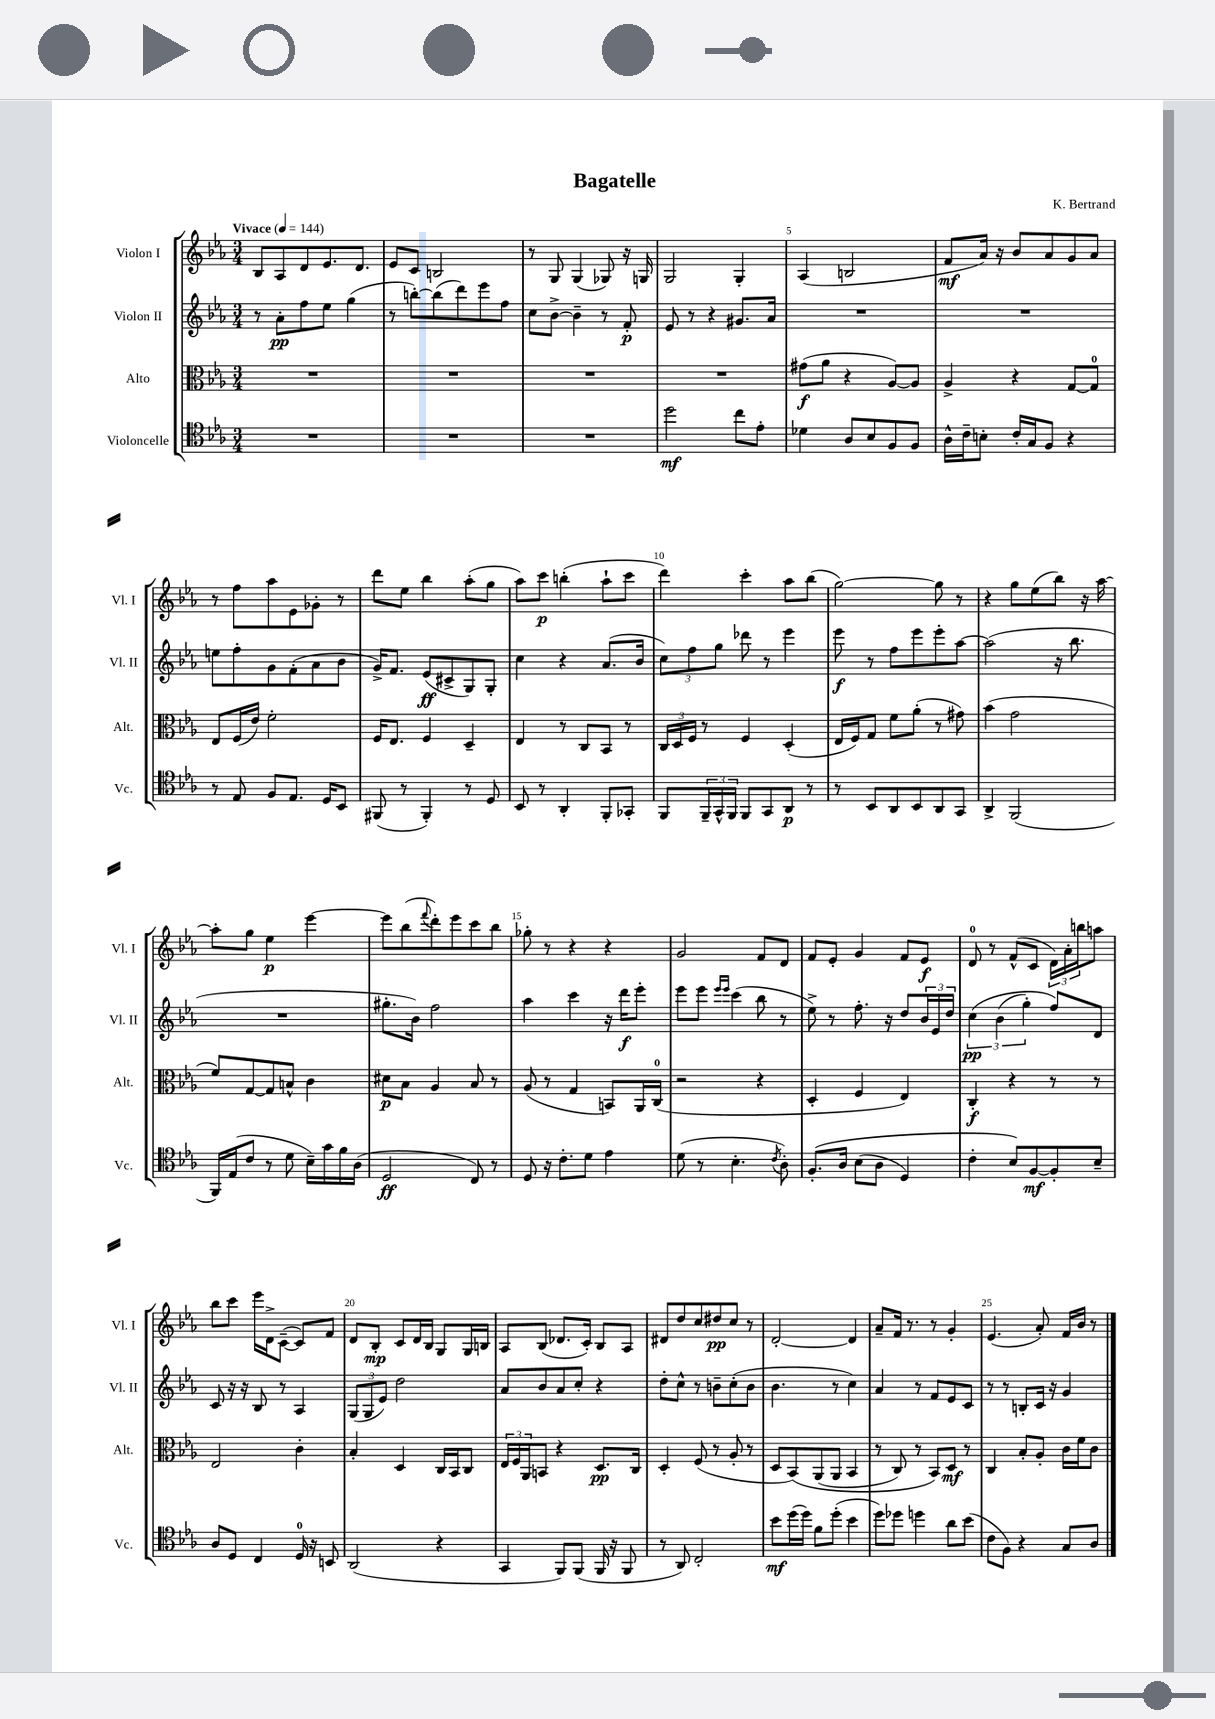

**kern	**dynam	**kern	**dynam	**kern	**dynam	**kern	**dynam
*part4	*part4	*part3	*part3	*part2	*part2	*part1	*part1
*staff4	*staff4	*staff3	*staff3	*staff2	*staff2	*staff1	*staff1
*I"Violoncelle	*	*I"Alto	*	*I"Violon II	*	*I"Violon I	*
*I'Vc.	*	*I'Alt.	*	*I'Vl. II	*	*I'Vl. I	*
*clefC4	*	*clefC3	*	*clefG2	*	*clefG2	*
*k[b-e-a-]	*	*k[b-e-a-]	*	*k[b-e-a-]	*	*k[b-e-a-]	*
*M3/4	*	*M3/4	*	*M3/4	*	*M3/4	*
*MM144	*	*MM144	*	*MM144	*	*MM144	*
=1	=1	=1	=1	=1	=1	=1	=1
!	!	!	!	!	!	!LO:TX:a:B:t=Vivace	!
2.r	.	2.r	.	8r	.	8B-/L	.
.	.	.	.	8a-'\L	pp	8A-/	.
.	.	.	.	8ff\	.	8d/	.
.	.	.	.	8ee-\J	.	8.e-/	.
.	.	.	.	(4gg\	.	.	.
.	.	.	.	.	.	8.d/J	.
=2	=2	=2	=2	=2	=2	=2	=2
2.r	.	2.r	.	8r	.	8e-/L	.
.	.	.	.	[8bbn'\L)	.	8c/J	.
.	.	.	.	(8bb\]	.	2Bn/	.
.	.	.	.	8ddd\)	.	.	.
.	.	.	.	8eee-\	.	.	.
.	.	.	.	8ff\J	.	.	.
=3	=3	=3	=3	=3	=3	=3	=3
2.r	.	2.r	.	8cc\L	.	8r	.
.	.	.	.	[8b-^\J	.	8G/	.
.	.	.	.	4b-~\]	.	(4G/	.
.	.	.	.	8r	.	8G-X/)	.
.	.	.	.	8f'/	p	16r	.
.	.	.	.	.	.	16Gn/	.
=4	=4	=4	=4	=4	=4	=4	=4
2dd\	mf	2.r	.	8e-/	.	2G/	.
.	.	.	.	8r	.	.	.
.	.	.	.	4r	.	.	.
8cc\L	.	.	.	8.g#X/L	.	4G'/	.
8e-'\J	.	.	.	.	.	.	.
.	.	.	.	16a-/Jk	.	.	.
=5	=5	=5	=5	=5	=5	=5	=5
4d-X\	.	(8g#X\L	f	2.r	.	(4A-/	.
.	.	8a-\J	.	.	.	.	.
8A-/L	.	4r	.	.	.	2Bn/	.
8B-/	.	.	.	.	.	.	.
8F/	.	[8A-/L)	.	.	.	.	.
8F/J	.	8A-/J]	.	.	.	.	.
=6	=6	=6	=6	=6	=6	=6	=6
16A-^^\LL	.	4A-^/	.	2.r	.	8f/L	mf
16c~\J	.	.	.	.	.	.	.
8Bn'\J	.	.	.	.	.	16a-/Jk)	.
.	.	.	.	.	.	16r	.
16c'/LL	.	4r	.	.	.	8b-/L	.
16G/J	.	.	.	.	.	.	.
8F/J	.	.	.	.	.	8a-/	.
4r	.	[8G/L	.	.	.	8g/	.
.	.	8G/J]	.	.	.	8a-/J	.
!!LO:LB:g=z
=7	=7	=7	=7	=7	=7	=7	=7
8r	.	8E-/L	.	8een\L	.	8r	.
8E-/	.	(16F/L	.	8ff'\	.	8ff\L	.
.	.	16e-/JJ)	.	.	.	.	.
8F/L	.	2f'\	.	8g\	.	8aa-\	.
8.E-/J	.	.	.	(8f'\	.	8e-\	.
.	.	.	.	8a-\	.	8g-X'\J	.
16D/KL	.	.	.	.	.	.	.
8BB-/J	.	.	.	8b-\J	.	8r	.
=8	=8	=8	=8	=8	=8	=8	=8
(8FF#X/	.	16F/KL	.	16g^/KL)	.	8ddd\L	.
.	.	8.E-/J	.	8.f/J	.	.	.
8r	.	.	.	.	.	8ee-\J	.
4FF#'/)	.	4F/	.	(8e-/L	ff	4bb-\	.
.	.	.	.	8c#X^/	.	.	.
8r	.	4D~/	.	8G/)	.	(8aa-'\L	.
8D/	.	.	.	8G'/J	.	8gg\J	.
=9	=9	=9	=9	=9	=9	=9	=9
8BB-/	.	4E-/	.	4cc\	.	8aa-\L)	.
8r	.	.	.	.	.	8ccc\J	p
4AA-'/	.	8r	.	4r	.	(4bbn'\	.
.	.	8C/L	.	.	.	.	.
8FF'/L	.	8BB-/J	.	(8.a-/L	.	8aa-`\L	.
8GG-X'/J	.	8r	.	.	.	8ccc\J	.
.	.	.	.	16b-/Jk	.	.	.
=10	=10	=10	=10	=10	=10	=10	=10
8FF/L	.	24C/LL	.	12cc\L)	.	4ddd\)	.
.	.	24D/	.	.	.	.	.
.	.	24F/JJ	.	12ff\	.	.	.
24FF~/L	.	8r	.	.	.	.	.
24GG^^/	.	.	.	12gg\J	.	.	.
24FF/JJ	.	.	.	.	.	.	.
8FF/L	.	4F/	.	8ddd-X\	.	4ccc'\	.
8GG/	.	.	.	8r	.	.	.
8AA-/J	p	(4D'/	.	4eee-\	.	8aa-\L	.
8r	.	.	.	.	.	(8bb-\J	.
=11	=11	=11	=11	=11	=11	=11	=11
8r	.	16E-/LL	.	8eee-\	f	[2gg\)	.
.	.	16F/J)	.	.	.	.	.
8BB-/L	.	8G/J	.	8r	.	.	.
8AA-/	.	8f\L	.	8ff\L	.	.	.
8BB-/	.	(8a-'\J	.	8eee-\	.	.	.
8AA-/	.	8r	.	8eee-'\	.	8gg\]	.
8GG/J	.	8g#X\)	.	[8aa-\J	.	8r	.
=12	=12	=12	=12	=12	=12	=12	=12
4AA-^/	.	(4b-\	.	(2aa-\]	.	4r	.
(2FF/	.	2g\	.	.	.	8gg\L	.
.	.	.	.	.	.	(8ee-\	.
.	.	.	.	16r	.	8bb-\J)	.
.	.	.	.	8.bb-\	.	.	.
.	.	.	.	.	.	16r	.
.	.	.	.	.	.	[16aa-\	.
!!LO:LB:g=z
=13	=13	=13	=13	=13	=13	=13	=13
16FF/LL)	.	8f/L)	.	2.r	.	8aa-'\L]	.
(16E-/J	.	.	.	.	.	.	.
8c/J	.	[8G/	.	.	.	8gg\J	.
8r	.	8G/]	.	.	.	4ee-\	p
8d\	.	8Bn^^/J	.	.	.	.	.
16B-~\LL)	.	4c\	.	.	.	[4eee-\	.
16g\	.	.	.	.	.	.	.
16f\	.	.	.	.	.	.	.
(16A-\JJ	.	.	.	.	.	.	.
=14	=14	=14	=14	=14	=14	=14	=14
2D/	ff	8d#X\L	p	8.gg#X'\L	.	8eee-\L]	.
.	.	8B-\J	.	.	.	(8bb-\	.
.	.	.	.	16b-\Jk)	.	.	.
.	.	.	.	.	.	8qqfff/	.
.	.	4A-/	.	2ff\	.	8ddd'\)	.
.	.	.	.	.	.	8eee-\	.
8C/)	.	8B-/	.	.	.	8ccc\	.
8r	.	8r	.	.	.	8bb-\J	.
=15	=15	=15	=15	=15	=15	=15	=15
8D/	.	(8A-/	.	4aa-\	.	8gg-X'\	.
16r	.	8r	.	.	.	8r	.
8.c'\L	.	.	.	.	.	.	.
.	.	4G/	.	4ccc\	.	4r	.
8d\J	.	.	.	.	.	.	.
4e-\	.	8BBn/L)	.	16r	.	4r	.
.	.	.	.	16ddd\KL	f	.	.
.	.	16AA-/L	.	8eee-'\J	.	.	.
.	.	(16C/JJ	.	.	.	.	.
=16	=16	=16	=16	=16	=16	=16	=16
(8d\	.	2r	.	8eee-\L	.	2g/	.
8r	.	.	.	8eee-\J	.	.	.
.	.	.	.	16qqeee-/LL	.	.	.
.	.	.	.	16qqeee-/JJ	.	.	.
4.B-'\	.	.	.	(4ccc\	.	.	.
.	.	4r	.	8bb-\	.	8f/L	.
8qc/	.	.	.	.	.	.	.
8A-'\)	.	.	.	8r	.	8d/J	.
=17	=17	=17	=17	=17	=17	=17	=17
(8.F'/L	.	4D'/	.	8ee-^\)	.	8f/L	.
.	.	.	.	8r	.	8e-'/J	.
16A-/Jk	.	.	.	.	.	.	.
(8B-\L	.	4F/	.	8.ff'\	.	4g/	.
8A-\J	.	.	.	.	.	.	.
.	.	.	.	16r	.	.	.
4D/)	.	4E-/)	.	8dd/L	.	8f/L	.
.	.	.	.	24b-/L	.	8e-/J	f
.	.	.	.	24e-/	.	.	.
.	.	.	.	24dd/JJ	.	.	.
=18	=18	=18	=18	=18	=18	=18	=18
4c'\	.	4C'/	f	(6cc\	pp	8d/	.
.	.	.	.	.	.	8r	.
.	.	.	.	(6b-\	.	.	.
8B-/L)	.	4r	.	.	.	(8f^^/L	.
.	.	.	.	6gg'\)	.	.	.
[8F/	mf	.	.	.	.	8c/J	.
8F'/]	.	8r	.	8ff/L)	.	24d\LL)	.
.	.	.	.	.	.	24a-'\	.
.	.	.	.	.	.	24bbn\J	.
8B-~/J	.	8r	.	8d/J	.	8aan\J	.
!!LO:LB:g=z
=19	=19	=19	=19	=19	=19	=19	=19
8A-/L	.	2E-/	.	8c/	.	8bb-\L	.
8D/J	.	.	.	16r	.	8ccc\J	.
.	.	.	.	16r	.	.	.
4C/	.	.	.	8B-/	.	16eee-\LL	.
.	.	.	.	.	.	16d^\J	.
.	.	.	.	8r	.	([8c~\J	.
16D/	.	4c'\	.	4A-/	.	8c/L])	.
16r	.	.	.	.	.	.	.
8BBn/	.	.	.	.	.	8f/J	.
=20	=20	=20	=20	=20	=20	=20	=20
(2AA-/	.	4B-'/	.	(12G/L	.	8d/L	.
.	.	.	.	12G/	.	.	.
.	.	.	.	.	.	8B-'/J	mp
.	.	.	.	12e-/J)	.	.	.
.	.	4D/	.	2dd\	.	8c/L	.
.	.	.	.	.	.	16d/L	.
.	.	.	.	.	.	16B-/JJ	.
4r	.	16C/LL	.	.	.	8G/L	.
.	.	16BB-/J	.	.	.	.	.
.	.	8C/J	.	.	.	16G/L	.
.	.	.	.	.	.	16Bn/JJ	.
=21	=21	=21	=21	=21	=21	=21	=21
4GG/	.	24E-/LL	.	8a-/L	.	8A-/L	.
.	.	24F/	.	.	.	.	.
.	.	24AA-/J	.	.	.	.	.
.	.	8BBn/J	.	8b-/	.	(8B-/J	.
8FF/L)	.	4r	.	8a-/	.	8.d-X/L	.
(8FF/J	.	.	.	8cc'/J	.	.	.
.	.	.	.	.	.	16c'/Jk)	.
16FF/	.	8.D/L	pp	4r	.	8B-/L	.
16r	.	.	.	.	.	.	.
8FF/	.	.	.	.	.	8A-/J	.
.	.	16C/Jk	.	.	.	.	.
=22	=22	=22	=22	=22	=22	=22	=22
8r	.	4D'/	.	8dd'\L	.	8d#X/L	.
8AA-/)	.	.	.	8cc^^\J	.	8dd/	.
2C'/	.	(8F/	.	8r	.	8cc/	.
.	.	8r	.	8bn~\L	.	8dd#X/	pp
.	.	8A-'/	.	(8cc'\	.	8cc/J	.
.	.	8r	.	8b\J	.	8r	.
=23	=23	=23	=23	=23	=23	=23	=23
8b-\L	mf	8D/L	.	4.b-\	.	[2d'/	.
(16dd\L	.	(8BB-/)	.	.	.	.	.
16dd\JJ)	.	.	.	.	.	.	.
8f\L	.	(8AA-/	.	.	.	.	.
(8dd'\J	.	8AA-/J	.	8r	.	.	.
4b-\	.	4BB-/	.	4cc\)	.	4d/]	.
=24	=24	=24	=24	=24	=24	=24	=24
8dd\L)	.	8r	.	4a-/	.	8a-~/L	.
8dd-X\J	.	8C/)	.	.	.	16f/Jk	.
.	.	.	.	.	.	8.r	.
4ddn\	.	8r	.	8r	.	.	.
.	.	8BB-/L)	.	8f/L	.	8r	.
8a-\L	.	8D/J	mf	8e-/	.	4g'/	.
(8b-\J	.	8r	.	8c/J	.	.	.
=25	=25	=25	=25	=25	=25	=25	=25
8c\L	.	4C/	.	8r	.	(4.e-/	.
8F\J)	.	.	.	8r	.	.	.
4r	.	8B-'/L	.	8Bn'/L	.	.	.
.	.	8A-'/J	.	16c/Jk	.	8a-'/)	.
.	.	.	.	16r	.	.	.
8G/L	.	16c\LL	.	4g/	.	16f/LL	.
.	.	16f\J	.	.	.	16b-/JJ	.
8A-/J	.	8c\J	.	.	.	8r	.
==	==	==	==	==	==	==	==
*-	*-	*-	*-	*-	*-	*-	*-
